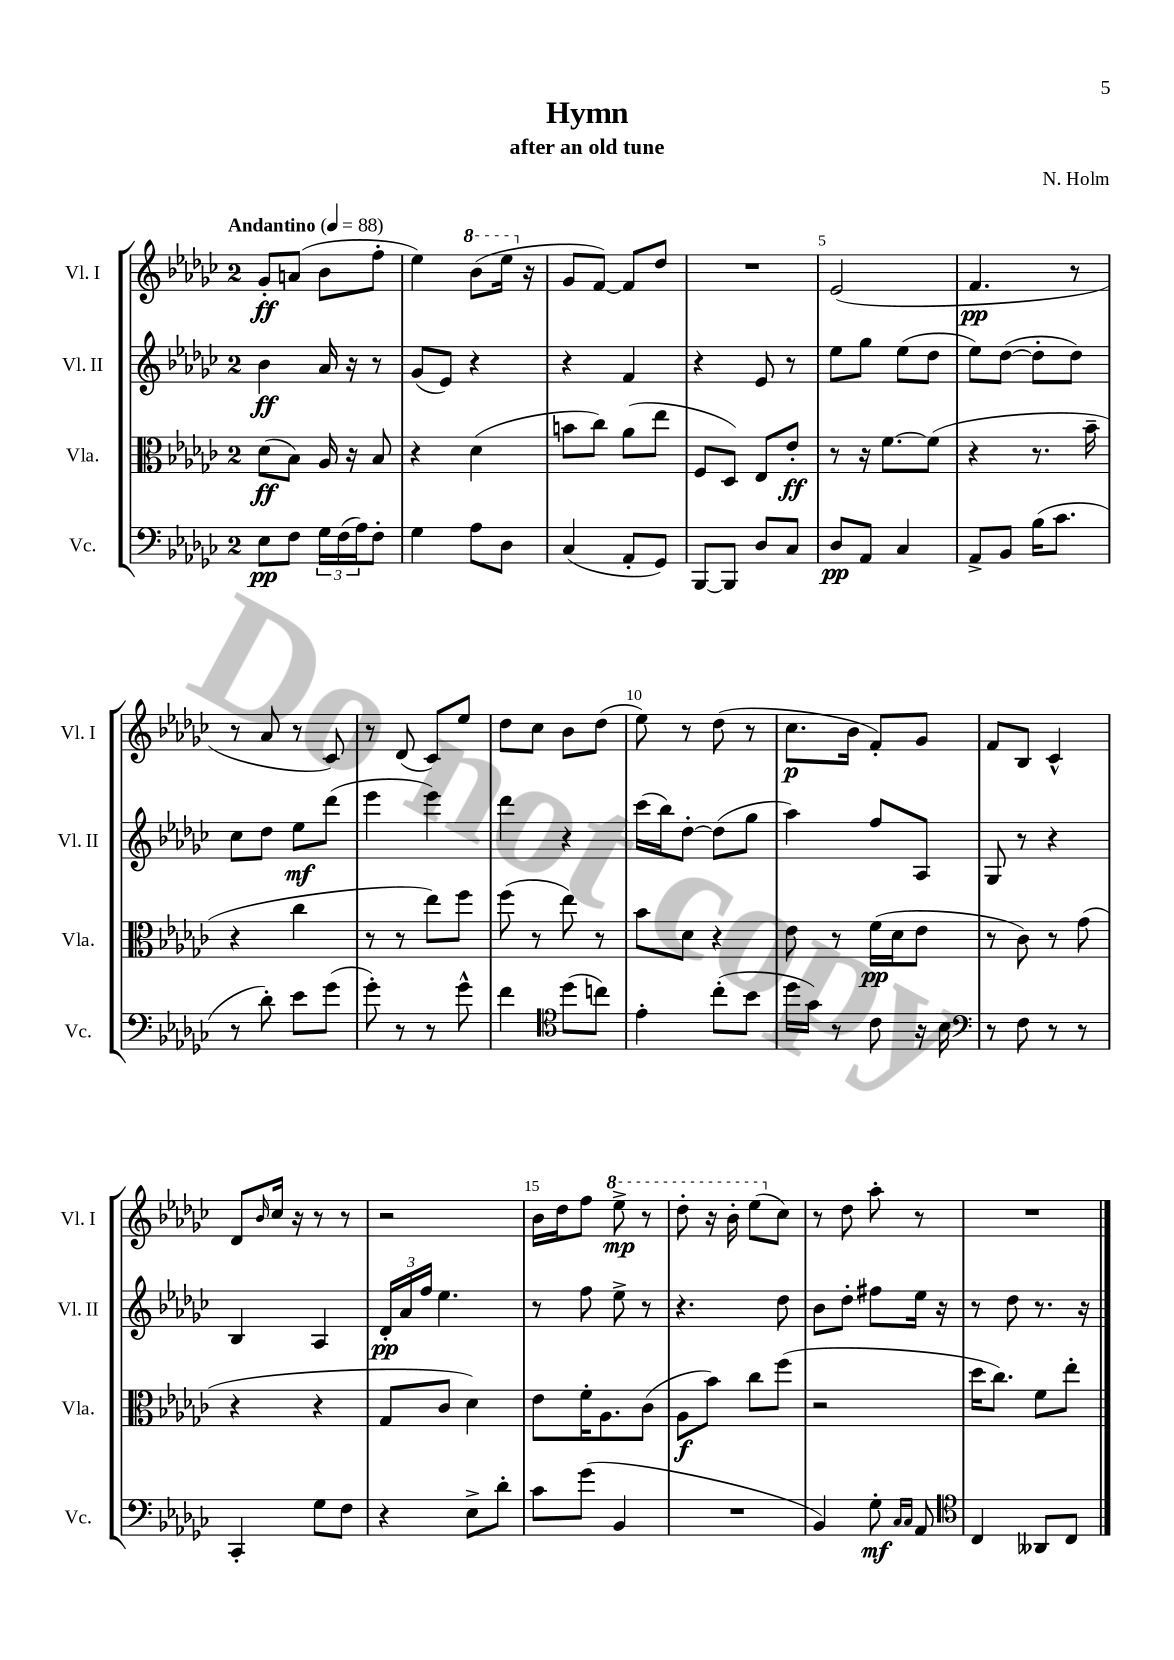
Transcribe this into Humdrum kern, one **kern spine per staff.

**kern	**kern	**kern	**kern
*staff4	*staff3	*staff2	*staff1
*clefF4	*clefC3	*clefG2	*clefG2
*k[b-e-a-d-g-c-]	*k[b-e-a-d-g-c-]	*k[b-e-a-d-g-c-]	*k[b-e-a-d-g-c-]
*M2/4	*M2/4	*M2/4	*M2/4
*MM88	*MM88	*MM88	*MM88
8E-	(8d-	4b-	8g-'
8F	8B-)	.	(8a
24G-	16A-	16a-	8b-
(24F	.	.	.
.	16r	16r	.
24A-)	.	.	.
8F'	8B-	8r	8ff'
=	=	=	=
4G-	4r	(8g-	4ee-)
.	.	8e-)	.
8A-	(4d-	4r	(8bb-
8D-	.	.	16eee-
.	.	.	16r
=	=	=	=
(4C-	8b	4r	8g-
.	8cc-)	.	[8f)
8AA-'	(8a-	4f	8f]
8GG-)	8ee-	.	8dd-
=	=	=	=
[8BBB-	8F	4r	2r
8BBB-]	8D-)	.	.
8D-	8E-	8e-	.
8C-	8e-'	8r	.
=	=	=	=
8D-	8r	8ee-	(2e-
8AA-	16r	8gg-	.
.	[8.f	.	.
4C-	.	(8ee-	.
.	(8f]	8dd-	.
=	=	=	=
8AA-^	4r	8ee-)	4.f
8BB-	.	([8dd-	.
(16B-	8.r	8dd-']	.
8.c-	.	.	.
.	.	8dd-)	8r
.	16b-~	.	.
=	=	=	=
8r	4r	8cc-	8r
8d-')	.	8dd-	8a-
8e-	4cc-	8ee-	8r
(8g-	.	(8ddd-	8c-)
=	=	=	=
8g-')	8r	4eee-	8r
8r	8r	.	(8d-
8r	8ee-)	4eee-)	8c-)
8g-^^	8ff	.	8ee-
=	=	=	=
4f	(8ff	4ddd-	8dd-
.	8r	.	8cc-
*clefC4	*	*	*
(8dd-	8ee-)	4r	8b-
8cc)	8r	.	(8dd-
=	=	=	=
4e-'	8b-	(16ccc-	8ee-)
.	.	16bb-)	.
.	8d-	[8dd-'	8r
(8cc-'	4r	(8dd-]	(8dd-
8b-	.	8gg-	8r
=	=	=	=
16dd-	8e-	4aa-)	8.cc-
16g-)	.	.	.
8r	8r	.	.
.	.	.	16b-
8c-	(16f	8ff	8f')
.	16d-	.	.
16r	8e-	8A-	8g-
16B-	.	.	.
=	=	=	=
*clefF4	*	*	*
8r	8r	8G-	8f
8F	8c-)	8r	8B-
8r	8r	4r	4c-^^
8r	(8g-	.	.
=	=	=	=
4CC-'	4r	4B-	8d-
.	.	.	16qqb-
.	.	.	16cc-
.	.	.	16r
8G-	4r	4A-	8r
8F	.	.	8r
=	=	=	=
4r	8G-	24d-'	2r
.	.	24a-	.
.	.	24ff	.
.	8c-	4.ee-	.
8E-^	4d-)	.	.
8d-'	.	.	.
=	=	=	=
8c-	8e-	8r	16b-
.	.	.	16dd-
(8g-	16f'	8ff	8ff
.	8.A-	.	.
4BB-	.	8ee-^	8eee-^
.	(8c-	8r	8r
=	=	=	=
2r	8A-	4.r	8ddd-'
.	8b-)	.	16r
.	.	.	16bb-'
.	8cc-	.	(8eee-
.	(8ff	8dd-	8cc-)
=	=	=	=
4BB-)	2r	8b-	8r
.	.	8dd-'	8dd-
8G-'	.	8ff#	8aa-'
16qqC-	.	.	.
16qqC-	.	.	.
8AA-	.	16ee-	8r
.	.	16r	.
=	=	=	=
*clefC4	*	*	*
4C-	16dd-	8r	2r
.	8.cc-)	.	.
.	.	8dd-	.
8AA--	8f	8.r	.
8C-	8ee-'	.	.
.	.	16r	.
==	==	==	==
*-	*-	*-	*-
